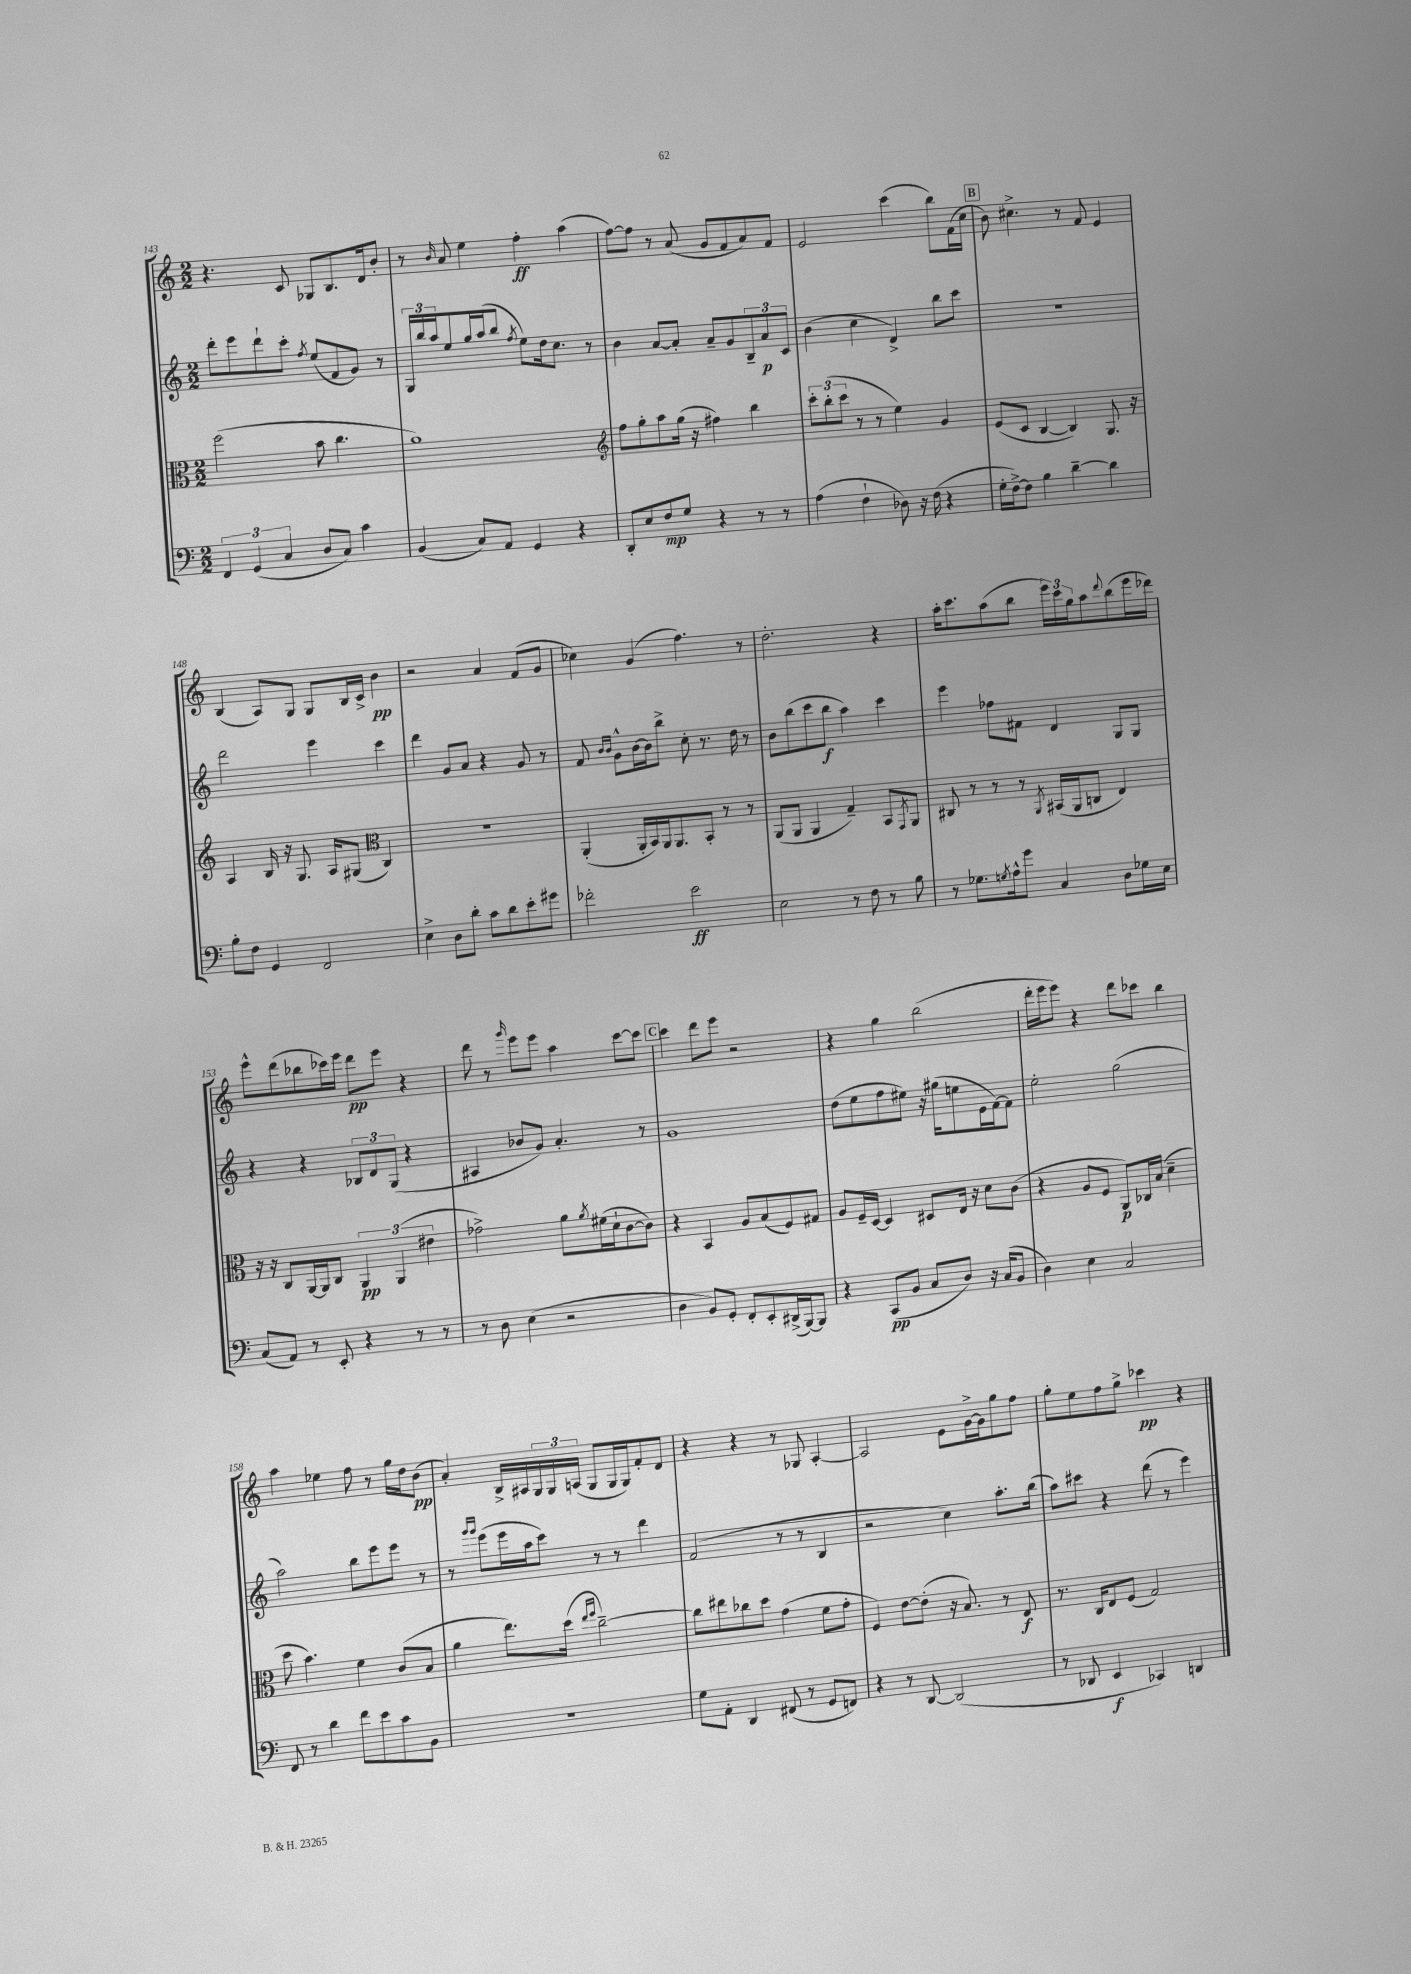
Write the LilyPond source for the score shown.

<<
\new StaffGroup <<
\new Staff = "s0" {
    \clef treble \key c \major \numericTimeSignature \time 2/2
    r4. c'8 ges8 b8. d'16 b'8-. |
    r8 \grace { b'16 } a'8 e''4 f''4-.\ff a''4( |
    f''8~) f''8 r8 a'8( g'8 f'8 a'8) f'8 |
    e'2 c'''4( b''8) f'16( c''16 |
    \mark \markup { \box "B" } b'8) cis''4.-> r8 f'8 e'4 |
    b4( a8) g8 g8 b16 c'16-> b'4\pp |
    r2 a'4 f'8( g'8 |
    ces''4) g'4( f''4.) r8 |
    d''2.-. r4 |
    a''16-. c'''8. a''8( b''8 \tuplet 3/2 { e'''16) c'''16 g''16 } a''8 \appoggiatura { d'''8 } b''8( e'''16 des'''16) |
    e'''8-^ d'''8( bes''8 ces'''16) e'''16 d'''8\pp e'''8 r4 |
    d'''8 r8 \grace { g'''16 } e'''8 e'''8 a''4 c'''8~ c'''8 |
    \mark \markup { \box "C" } c'''4 d'''8 e'''8 r2 |
    r4 g''4 b''2( |
    d'''16-. e'''16 e'''8) r4 d'''8 ces'''8 b''4 |
    a''4 ees''4 f''8 r8 g''16 d''16 b'8\pp( |
    a'4-.) b16-> ais16 \tuplet 3/2 { g16 g16 a16( } g8 g16 g16) f'8-. d'8 |
    r4 r4 r8 ges8 a4~-. |
    a2 e'8 g'16~-> g'16 g''8 f''8 |
    g''8-. e''8 f''8 g''8-> ces'''4\pp r4 \bar "|." |
}
\new Staff = "s1" {
    \clef treble \key c \major \numericTimeSignature \time 2/2
    d'''8-. e'''8 d'''8-! c'''8-. \acciaccatura { f''8 } e''8( f'8 g'8) r8 |
    \tuplet 3/2 { g16 b''16 a''16 } e''8 g''16 a''16( b''8 \acciaccatura { f''8 } e''8) d''16 c''8. r8 |
    b'4 a'8~ a'8-. a'8-- g'8 \tuplet 3/2 { b8-- a'8\p c'8 } |
    b'4( c''4 d'4->) b''8 c'''8 |
    \mark \markup { \box "B" } r1 |
    d'''2 e'''4 c'''4 |
    d'''4 g'8 a'8 r4 g'8 r8 |
    f'8 \grace { b'16 b'16 } g'8-^ b'16~ b'16 b''8-> c''8-. r8. d''16 r8 |
    b'8 b''8( c'''8 b''8\f a''4) c'''4 |
    e'''4 fes''8 fis'8 d'4 g8 g8 |
    r4 r4 \tuplet 3/2 { bes8 d'8 g8( } r4 |
    ais4 bes'8 g'8) a'4.-. r8 |
    \mark \markup { \box "C" } g'1 |
    d''8( e''8 f''8 eis''8) r16 gis''16( e''8 e'16 f'16~) f'8 |
    e''2-. g''2( |
    a''2) b''8 e'''8 e'''8 r8 |
    r8 \grace { g'''16 g'''16 } e'''8( e'''16 a''16 c'''8) r8 r8 d'''4 |
    f'2( r8 r8 b4 |
    r2 c''4) a''8.-. b''16( |
    a''8) cis'''8 r4 d'''8( r8 e'''4) \bar "|." |
}
\new Staff = "s2" {
    \clef alto \key c \major \numericTimeSignature \time 2/2
    f''2( b'8 c''4. |
    a'1) |
    \clef treble f''8 g''8-. a''8 g''16( r16 fis''4) b''4 |
    \tuplet 3/2 { c'''8-. b''8-.( c'''8 } r8 r8 e''4) g'4 |
    \mark \markup { \box "B" } e'8( c'8 b4~ b4) g8. r16 |
    a4 b16 r16 g8. a16 gis8( \clef alto c4) |
    r1 |
    a,4-.( a,16-. b,16) a,16 a,8. b,8-. r8 r8 |
    a,8( a,8 a,4 g4--) b,8 \acciaccatura { g,8 } a,8 |
    cis8 r8 r8 r8 \acciaccatura { a,8 } bis,16( a,16 c8 e4) |
    r16 r16 c8 a,16~ a,16 c8 \tuplet 3/2 { a,4\pp a,4( eis'4 } |
    ges'2->) a'8 \acciaccatura { a'8 } fis'16( d'16-! c'8~ c'8) |
    \mark \markup { \box "C" } r4 b,4 a8 b8( f8) gis8 |
    a8 f16-- d16~ d4 dis8 e16 r16 d'8 c'8( |
    r4 a8 f8 a,8\p) ces16 b16( d'4-- |
    d''8 b'4.) f'4 c'8( b8 |
    a'4 e''8.) d''16( \grace { e''16 f''16 } c''2~--) |
    c''8 eis''8 ces''8 d''8 g'4( f'8 g'8-. |
    f4) e'8~ e'8-.( r16 b8.) r8 e8\f |
    r8. c16 e8 f8( g2) \bar "|." |
}
\new Staff = "s3" {
    \clef bass \key c \major \numericTimeSignature \time 2/2
    \tuplet 3/2 { f,4 g,4( c4 } d8 c8) c'4 |
    b,4( c8) a,8 g,4 r4 |
    d,8-. e8 f8\mp g8 r4 r8 r8 |
    a4( f4-! des8) r16 f16( r4 |
    \mark \markup { \box "B" } g16-. f16~->) f8 b4 d'4~-- d'4 |
    b8-. f8 g,4 f,2 |
    e4-> d8 d'8-. c'8 d'8 e'8-. gis'8 |
    fes'2-. e'2\ff |
    e2 r8 f8 r8 b8 |
    r8 ges8. \acciaccatura { g8 } a16-^ g'8 c4 d8 ges16 e16 |
    c8( a,8) r8 e,8-. r4 r8 r8 |
    r8 d8 e4( r2 |
    \mark \markup { \box "C" } d4 b,8) g,8-. f,8-. e,8-. dis,16->( b,,16~) b,,8 |
    r4 c,8\pp( b,8 c8 d8) r16 c16( b,8 |
    d4) e4 c2 |
    f,8 r8 d'4 f'8 e'8 c'8 b,8 |
    R1 |
    g8 a,8-. d,4 fis,8( r8 g,8 f,8) |
    r4 r8 d,8~ d,2( |
    r8 des,8 e,4\f ces,4) d,4 \bar "|." |
}
>>
>>
\layout { \context { \Score currentBarNumber = #143 } }
